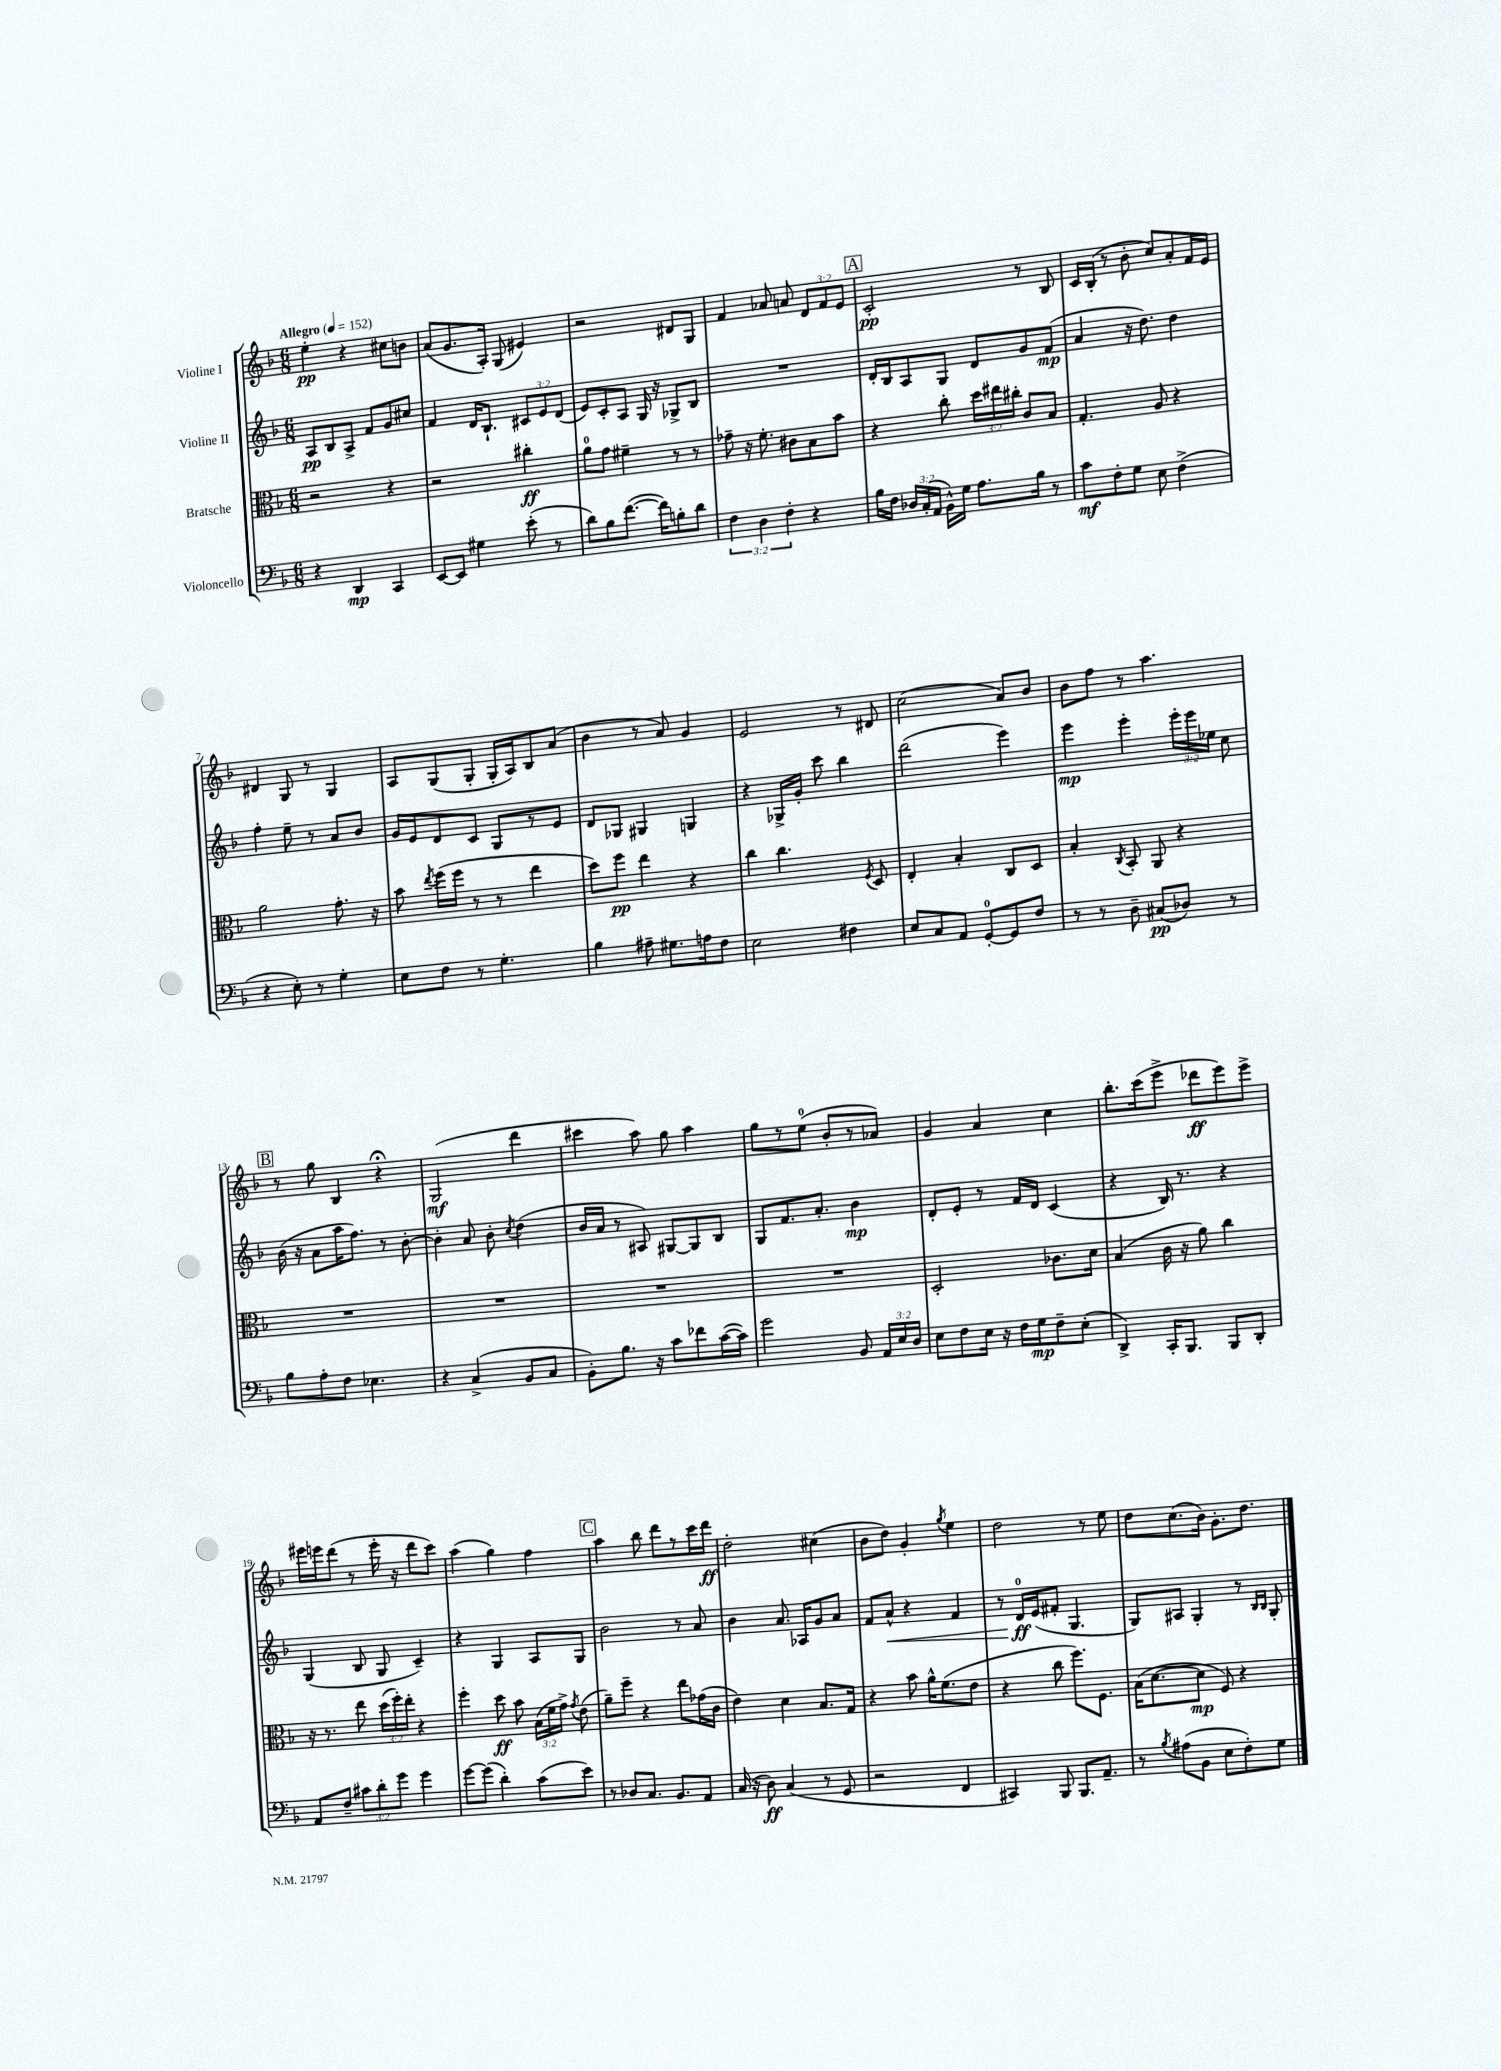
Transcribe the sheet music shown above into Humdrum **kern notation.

**kern	**dynam	**kern	**dynam	**kern	**dynam	**kern	**dynam
*part4	*part4	*part3	*part3	*part2	*part2	*part1	*part1
*staff4	*staff4	*staff3	*staff3	*staff2	*staff2	*staff1	*staff1
*I"Violoncello	*	*I"Bratsche	*	*I"Violine II	*	*I"Violine I	*
*clefF4	*	*clefC3	*	*clefG2	*	*clefG2	*
*k[b-]	*	*k[b-]	*	*k[b-]	*	*k[b-]	*
*M6/8	*	*M6/8	*	*M6/8	*	*M6/8	*
*MM152	*	*MM152	*	*MM152	*	*MM152	*
=1	=1	=1	=1	=1	=1	=1	=1
!	!	!	!	!	!	!LO:TX:a:B:t=Allegro	!
4r	.	2r	.	8A/L	pp	4ee'\	pp
.	.	.	.	8B-/	.	.	.
4DD/	mp	.	.	8A^/J	.	4r	.
.	.	.	.	8f/L	.	.	.
4CC/	.	4r	.	8g/	.	8cc#X\L	.
.	.	.	.	8cc#X/J	.	8bn\J	.
=2	=2	=2	=2	=2	=2	=2	=2
[8EE/L	.	2r	.	4f/	.	(8a/L	.
8EE/J]	.	.	.	.	.	8.g/	.
4G#X\	.	.	.	16d/KL	.	.	.
.	.	.	.	8.B-`/J	.	16A'/Jk)	.
.	.	.	.	.	.	(8G/	.
(8e'\	.	4cc#X'\	ff	12c#X/L	.	4e#X/)	.
.	.	.	.	12e/	.	.	.
8r	.	.	.	.	.	.	.
.	.	.	.	(12d/J	.	.	.
=3	=3	=3	=3	=3	=3	=3	=3
8d\L)	.	8a\L	.	8e/L)	.	2r	.
8B-\	.	8g\J	.	8c'/	.	.	.
([8.f\J	.	4f#X~\	.	8A/J	.	.	.
.	.	.	.	16G/	.	.	.
16f\KL])	.	.	.	16r	.	.	.
8Bn'\	.	8r	.	8G-X^/L	.	8d#X/L	.
8d\J	.	8r	.	8B-/J	.	8G/J	.
=4	=4	=4	=4	=4	=4	=4	=4
6F\	.	8g-X~\	.	2.r	.	4f/	.
.	.	16r	.	.	.	.	.
6D\	.	.	.	.	.	.	.
.	.	8.f'\	.	.	.	.	.
.	.	.	.	.	.	8a-X/	.
6F'\	.	.	.	.	.	.	.
.	.	8c#X\L	.	.	.	8an/	.
4r	.	8B-\	.	.	.	12d/L	.
.	.	.	.	.	.	12f/	.
.	.	8b-\J	.	.	.	.	.
.	.	.	.	.	.	12e/J	.
!!LO:REH:place=s1:t=A
=5	=5	=5	=5	=5	=5	=5	=5
16B-\LL	.	4r	.	16d'/LL	.	2c'/	pp
16F\JJ	.	.	.	16B-/J	.	.	.
24D-X/LL	.	.	.	8A/	.	.	.
(24C'/	.	.	.	.	.	.	.
24AA/JJ	.	.	.	.	.	.	.
16BB-^^\LL)	.	8cc'\	.	8G/J	.	.	.
16G\JJ	.	.	.	.	.	.	.
8.A\L	.	24dd\LL	.	8d/L	.	.	.
.	.	24ee#X\	.	.	.	.	.
.	.	24cc#X'\JJ	.	.	.	.	.
.	.	8c/L	.	8g/	.	8r	.
16B-\Jk	.	.	.	.	.	.	.
8r	.	8B-/J	.	(8f/J	mp	8B-/	.
=6	=6	=6	=6	=6	=6	=6	=6
8c\L	mf	4.G'/	.	4a/	.	16c/LL	.
.	.	.	.	.	.	(16B-'/JJ	.
8F'\	.	.	.	.	.	8r	.
8G\J	.	.	.	16r	.	8b-'\	.
.	.	.	.	8.dd\)	.	.	.
8E\	.	8A/	.	.	.	8cc/L)	.
(4F^\	.	4r	.	4dd\	.	8a'/	.
.	.	.	.	.	.	16f/L	.
.	.	.	.	.	.	16e/JJ	.
!!LO:LB:g=z
=7	=7	=7	=7	=7	=7	=7	=7
4r	.	2a\	.	4ff'\	.	4d#X/	.
8E'\)	.	.	.	8ee~\	.	8G/	.
8r	.	.	.	8r	.	8r	.
4G'\	.	8.g'\	.	8a/L	.	4G/	.
.	.	.	.	8b-/J	.	.	.
.	.	16r	.	.	.	.	.
=8	=8	=8	=8	=8	=8	=8	=8
8E\L	.	8b-\	.	16g/LL	.	8A/L	.
.	.	.	.	16e/J	.	.	.
.	.	8qee/	.	.	.	.	.
8F\J	.	(16ff\LL	.	8d/	.	(8G/	.
.	.	16ff\JJ	.	.	.	.	.
8r	.	8r	.	8c/J	.	8G'/J	.
4.G'\	.	8r	.	8G/L	.	16G'/LL	.
.	.	.	.	.	.	16A/J)	.
.	.	4ee\	.	8r	.	8B-/	.
.	.	.	.	8e/J	.	(8a/J	.
=9	=9	=9	=9	=9	=9	=9	=9
4B-\	.	8dd\L)	.	8d/L	.	4b-\	.
.	.	8ff\J	pp	8G-X/J	.	.	.
8A#X~\	.	4ee\	.	4G#X/	.	8r	.
8.G#X\L	.	.	.	.	.	8a/)	.
.	.	4r	.	4Gn/	.	4g/	.
16An\k	.	.	.	.	.	.	.
8F\J	.	.	.	.	.	.	.
=10	=10	=10	=10	=10	=10	=10	=10
2E\	.	4cc\	.	4r	.	2e/	.
.	.	4.cc\	.	16G-X^/LL	.	.	.
.	.	.	.	16g'/JJ	.	.	.
.	.	.	.	8ccc\	.	.	.
4F#X\	.	.	.	4bb-\	.	8r	.
.	.	8qF/	.	.	.	.	.
.	.	8D/	.	.	.	8d#X/	.
=11	=11	=11	=11	=11	=11	=11	=11
8E/L	.	4E'/	.	(2ddd\	.	(2cc\	.
8C/	.	.	.	.	.	.	.
8AA/J	.	4B-'/	.	.	.	.	.
[8GG'/L	.	.	.	.	.	.	.
8GG/]	.	8C/L	.	4eee\)	.	8a/L)	.
8F/J	.	8D/J	.	.	.	8b-/J	.
=12	=12	=12	=12	=12	=12	=12	=12
8r	.	4B-'/	.	4eee\	mp	8b-\L	.
8r	.	.	.	.	.	8ff\J	.
.	.	8qC/	.	.	.	.	.
8D~\	.	8BB-'/	.	4eee'\	.	8r	.
(8C#X/L	pp	8AA/	.	.	.	4.aa\	.
8D-X/J)	.	4r	.	24eee'\LL	.	.	.
.	.	.	.	24eee\	.	.	.
.	.	.	.	24ee-X\JJ	.	.	.
8r	.	.	.	8cc\	.	.	.
!!LO:LB:g=z
!!LO:REH:place=s1:t=B
=13	=13	=13	=13	=13	=13	=13	=13
8B-\L	.	2.r	.	(16b-\	.	8r	.
.	.	.	.	16r	.	.	.
8A'\	.	.	.	8a\L	.	8gg\	.
8F\J	.	.	.	16aa\K	.	4B-/	.
.	.	.	.	8.ff\J)	.	.	.
4.E-X\	.	.	.	.	.	.	.
.	.	.	.	8r	.	4r;<	.
.	.	.	.	[8b-'\	.	.	.
=14	=14	=14	=14	=14	=14	=14	=14
4r	.	2.r	.	4b-'\]	.	(2G/	mf
(4C^/	.	.	.	8a/	.	.	.
.	.	.	.	8b-'\	.	.	.
.	.	.	.	8qcc/	.	.	.
8BB-/L	.	.	.	(4dd\	.	4ddd\	.
8C/J	.	.	.	.	.	.	.
=15	=15	=15	=15	=15	=15	=15	=15
8BB-'\L)	.	2.r	.	16b-/LL	.	4ccc#X\	.
.	.	.	.	16a/JJ	.	.	.
8.B-\J	.	.	.	8r	.	.	.
.	.	.	.	8A#X/)	.	8aa\)	.
16r	.	.	.	.	.	.	.
8c\L	.	.	.	[8G#X/L	.	8gg\	.
8f-X\	.	.	.	8G#/]	.	4aa\	.
([16c\L	.	.	.	8B-/J	.	.	.
16c\JJ])	.	.	.	.	.	.	.
=16	=16	=16	=16	=16	=16	=16	=16
2g\	.	2.r	.	8G/L	.	8gg\L	.
.	.	.	.	8.f/	.	8r	.
.	.	.	.	.	.	(8ee\J	.
.	.	.	.	8.a'/J	.	.	.
.	.	.	.	.	.	8b-'/L	.
8BB-/	.	.	.	4b-\	mp	8r	.
24AA/LL	.	.	.	.	.	8a-X/J)	.
24E/	.	.	.	.	.	.	.
24D/JJ	.	.	.	.	.	.	.
=17	=17	=17	=17	=17	=17	=17	=17
8E\L	.	2D'/	.	8d'/L	.	4g/	.
8F\	.	.	.	8e'/J	.	.	.
16E\Jk	.	.	.	8r	.	4a/	.
16r	.	.	.	.	.	.	.
16F\LL	.	.	.	16f/LL	.	.	.
16G\J	mp	.	.	16d/JJ	.	.	.
8F~\	.	8.c-X\L	.	(4c/	.	4cc\	.
(8E'\J	.	.	.	.	.	.	.
.	.	16d\Jk	.	.	.	.	.
=18	=18	=18	=18	=18	=18	=18	=18
4DD^/)	.	(4B-/	.	4r	.	8.bb-'\L	.
.	.	.	.	.	.	(16ccc\k	.
16CC'/KL	.	16c\	.	16B-/)	.	8eee^\J	.
8.BBB-/J	.	16r	.	8.r	.	.	.
.	.	8a\)	.	.	.	8ddd-X\L	ff
8BBB-/L	.	4cc\	.	4r	.	8eee\)	.
8DD'/J	.	.	.	.	.	8eee^\J	.
!!LO:LB:g=z
=19	=19	=19	=19	=19	=19	=19	=19
8AA/L	.	16r	.	(4G/	.	16eee#X\LL	.
.	.	8.r	.	.	.	16eeen\J	.
8F~/J	.	.	.	.	.	(8ddd\J	.
12c#X\L	.	8ee\	.	8B-/	.	8r	.
12d'\	.	.	.	.	.	.	.
.	.	(24dd\LL	.	8G/	.	16eee'\	.
12g\J	.	24ff'\)	.	.	.	.	.
.	.	.	.	.	.	16r	.
.	.	24ee'\JJ	.	.	.	.	.
4g\	.	4r	.	4c~/)	.	8ddd\L	.
.	.	.	.	.	.	8ccc\J)	.
=20	=20	=20	=20	=20	=20	=20	=20
[8g\L	.	4ff'\	.	4r	.	(4aa\	.
(8g\J]	.	.	.	.	.	.	.
4d'\)	.	8dd\	ff	4G/	.	4gg\)	.
.	.	8b-\	.	.	.	.	.
(8c\L	.	(24B-\LL	.	8A/L	.	4ff\	.
.	.	24f\	.	.	.	.	.
.	.	24g^\JJ)	.	.	.	.	.
.	.	8qg/	.	.	.	.	.
8e\J)	.	(8e\	.	8G/J	.	.	.
!!LO:REH:place=s1:t=C
=21	=21	=21	=21	=21	=21	=21	=21
8r	.	8a~\L)	.	2b-\	.	4aa\	.
8D-X/L	.	8ff~\J	.	.	.	.	.
8.C/J	.	4r	.	.	.	8bb-\	.
.	.	.	.	.	.	8ddd\L	.
8.BB-/L	.	.	.	.	.	.	.
.	.	8ee\L	.	8r	.	8r	.
8AA/J	.	(16g-X\L	.	8a/	.	16ccc\L	.
.	.	16c\JJ	.	.	.	16ddd\JJ	ff
=22	=22	=22	=22	=22	=22	=22	=22
(16C/	.	4e\)	.	4b-\	.	2dd'\	.
16r	.	.	.	.	.	.	.
8D\)	ff	.	.	.	.	.	.
(4C/	.	4d\	.	8.a/	.	.	.
.	.	.	.	16A-X/KL	.	.	.
8r	.	8.B-/L	.	8g/	.	(4cc#X\	.
8GG/	.	.	.	8a/J	.	.	.
.	.	16G/Jk	.	.	.	.	.
=23	=23	=23	=23	=23	=23	=23	=23
2r	.	4r	.	8f/L	.	8b-\L	.
!	!	!	!	!	!LO:HP:b	!	!
.	.	.	.	8a^^/J	<	8dd\J)	.
.	.	8b-\	.	4r	.	4g'/	.
.	.	16a^^\KL	.	.	.	.	.
.	.	(8.f\	.	.	.	.	.
.	.	.	.	.	.	8qgg/	.
4FF/	.	.	.	4f/	.	4ee\	.
.	.	8e\J	.	.	.	.	.
=24	=24	=24	=24	=24	=24	=24	=24
4CC#X/)	.	4r	.	8r	.	2dd\	.
.	.	.	.	16d/LL	ff	.	.
.	.	.	.	(16e/J	[	.	.
8BBB-/	.	8cc\	.	8f#X'/J	.	.	.
8.BBB-/L	.	8.ff\L)	.	4.G/	.	.	.
.	.	.	.	.	.	8r	.
8.AA~/J	.	8.F\J	.	.	.	.	.
.	.	.	.	.	.	8ee\	.
=25	=25	=25	=25	=25	=25	=25	=25
8r	.	(16B-\KL	.	8G/L)	.	8dd\L	.
.	.	[8.d\	.	.	.	.	.
8qB-/	.	.	.	.	.	.	.
(8A#X\L	.	.	.	8A#X/J	.	(8.cc\	.
8BB-\J	.	8d\J]	mp	4G'/	.	.	.
.	.	.	.	.	.	16b-\Jk)	.
8E\L	.	8F/)	.	.	.	8.g'\L	.
8F'\)	.	4r	.	8r	.	.	.
.	.	.	.	.	.	8.dd\J	.
.	.	.	.	16qqB-/LL	.	.	.
.	.	.	.	16qqB-/JJ	.	.	.
8G\J	.	.	.	8G'/	.	.	.
==	==	==	==	==	==	==	==
*-	*-	*-	*-	*-	*-	*-	*-
